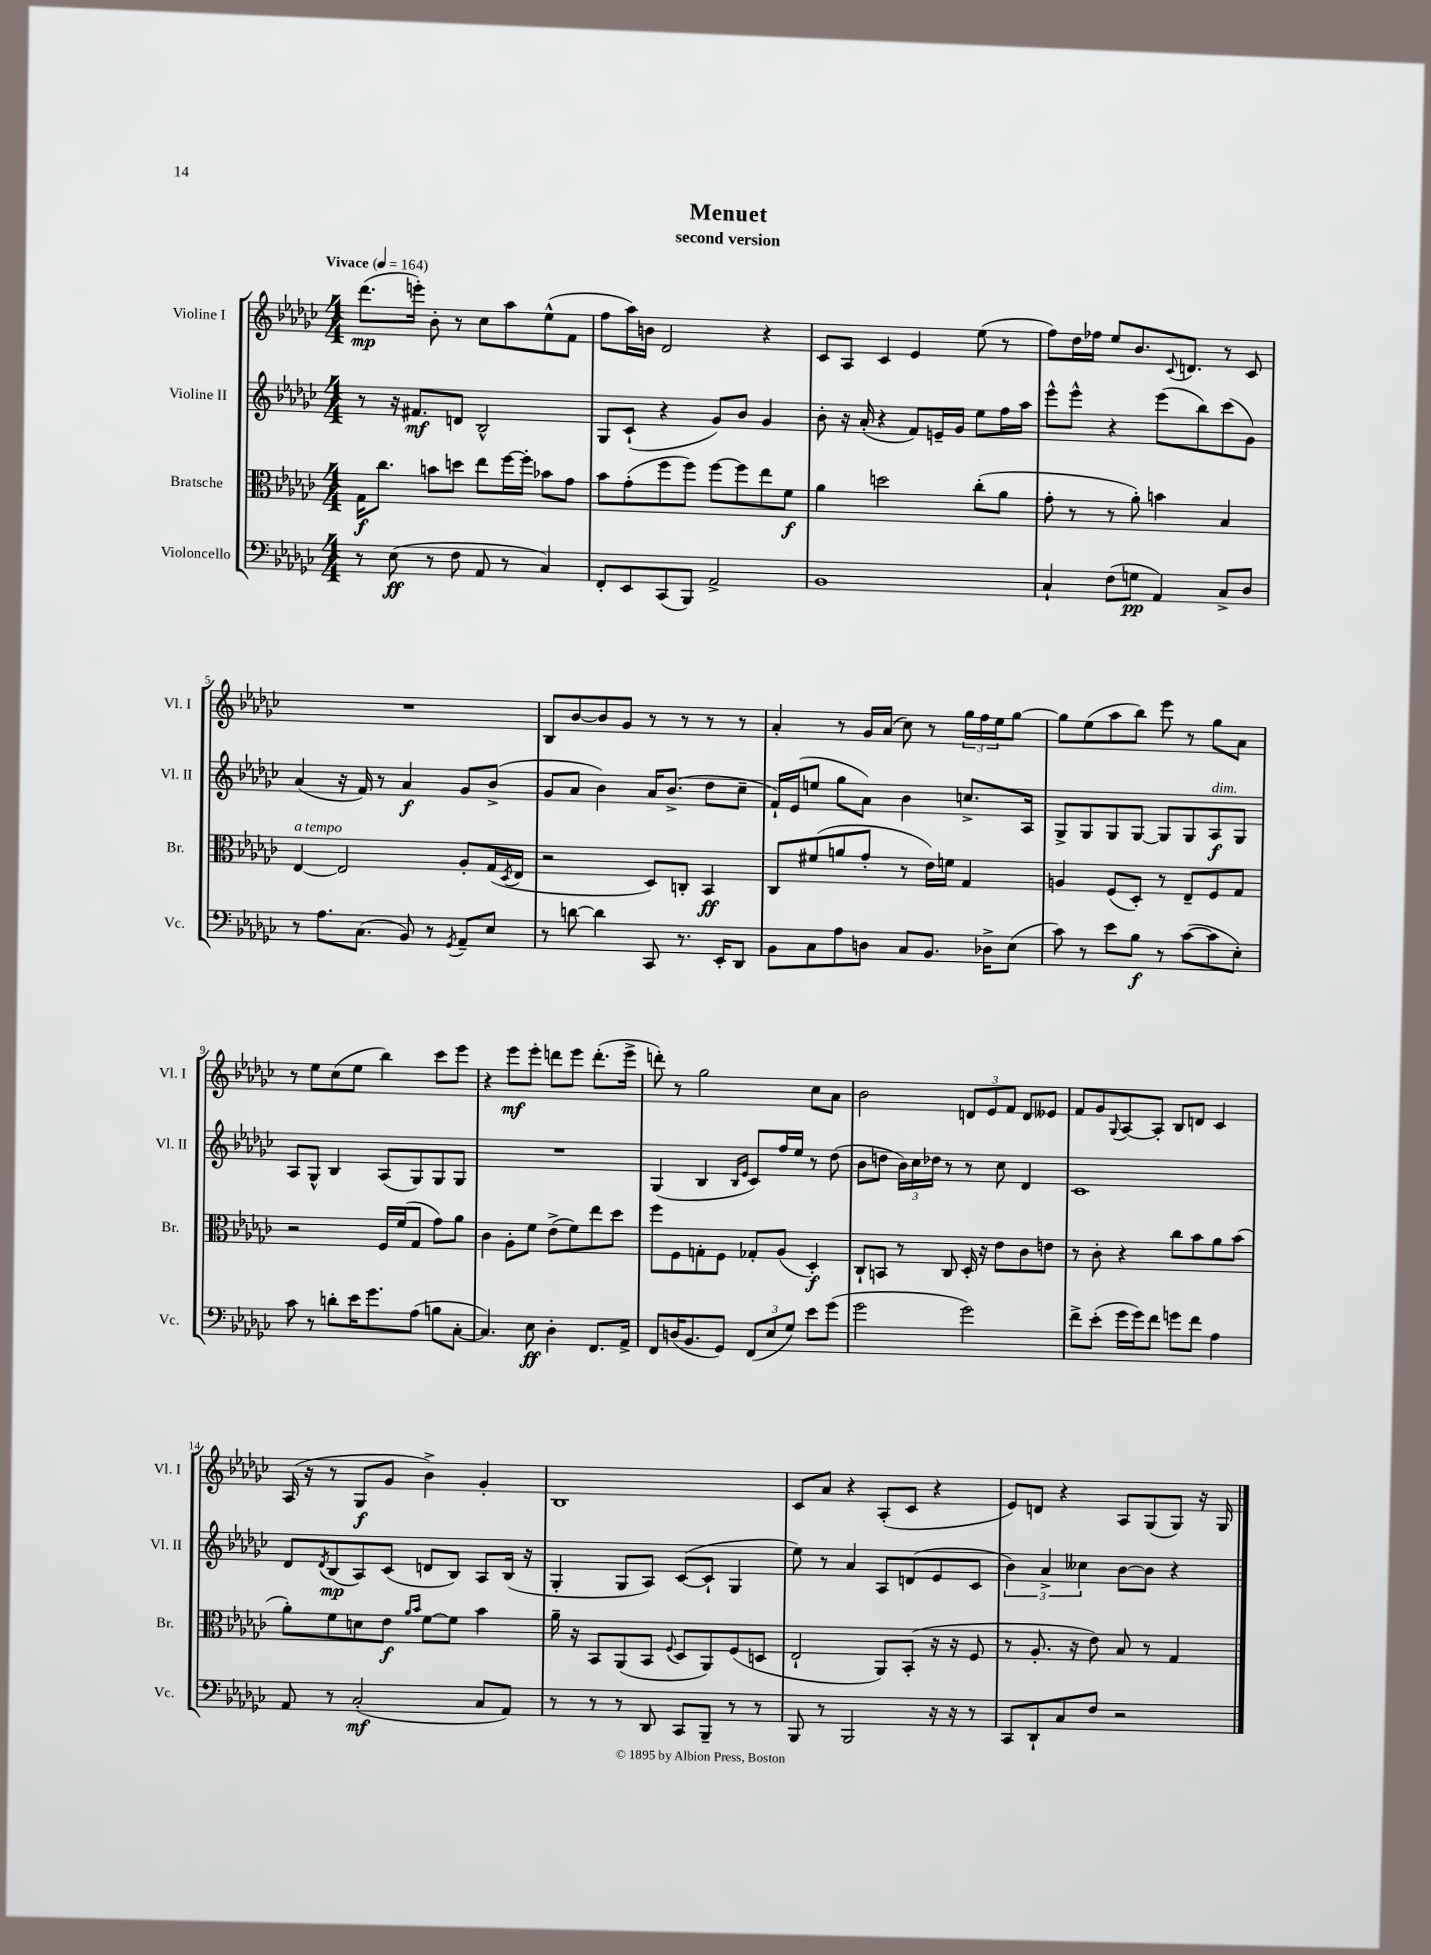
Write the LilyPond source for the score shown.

\header { title = "Menuet" subtitle = "second version" }
<<
\new StaffGroup <<
\new Staff = "s0" \with { instrumentName = "Violine I" shortInstrumentName = "Vl. I" } {
    \clef treble \key ges \major \numericTimeSignature \time 4/4 \tempo "Vivace" 4 = 164
    des'''8.\mp( e'''16-.) bes'8-. r8 ces''8 aes''8 ees''8-^( f'8 |
    f''8 aes''16) b'16 des'2 r4 |
    ces'8 aes8 ces'4 ees'4 ees''8( r8 |
    f''8) des''16 fes''16 ees''8 bes'8. \appoggiatura { ces'8 } d'8. r8 ces'8 |
    R1 |
    bes8 bes'8~ bes'8 ges'8 r8 r8 r8 r8 |
    aes'4-. r8 ges'16 aes'16( ces''8) r8 \tuplet 3/2 { ges''16 f''16 ees''16 } ges''8~ |
    ges''8 ees''8( aes''8 bes''8) ees'''8 r8 ges''8 aes'8 |
    r8 ees''8 ces''8( ees''8 bes''4) ces'''8 ees'''8 |
    r4 ees'''8\mf ees'''8-. d'''8 ees'''8 d'''8.-.( ees'''16-> |
    d'''8-.) r8 ges''2 ces''8 aes'8 |
    bes'2 \tuplet 3/2 { d'8 ees'8 f'8 } d'8 eeses'8 |
    f'8 ges'8 \appoggiatura { ges8 } aes8~ aes8-. bes8 d'8 ces'4 |
    aes16( r16 r8 ges8\f ges'8 bes'4->) ges'4-. |
    bes1 |
    ces'8 aes'8 r4 aes8-.( ces'8 r4 |
    ees'8) d'8 r4 aes8 ges8( ges8) r16 ges16 \bar "|." |
}
\new Staff = "s1" \with { instrumentName = "Violine II" shortInstrumentName = "Vl. II" } {
    \clef treble \key ges \major \numericTimeSignature \time 4/4
    r8 r16 fis'8.\mf d'8 bes2-^ |
    ges8 ces'8-!( r4 ges'8) bes'8 ges'4 |
    bes'8-. r16 aes'16-.( r4 f'8) e'16-- ges'16 ees''8 f''16 aes''16 |
    ees'''8-^ ees'''8-^ r4 ees'''8( bes''8) ces'''8( ges'8) |
    aes'4( r16 f'16) r8 aes'4\f ges'8 bes'8->( |
    ges'8 aes'8 bes'4) aes'16 bes'8.->( des''8 ces''8-- |
    f'16-!) ees'16( e''8 ges''8 aes'8) bes'4 c''8.-> aes16 |
    ges8-> ges8 ges8 ges8~ ges8 ges8 aes8\f^\markup { \italic "dim." } ges8 |
    aes8 ges8-^ bes4 aes8( ges8) ges8 ges8 |
    R1 |
    ges4( bes4 \grace { bes16 ees'16 } ces'8) f''16 ees''16 r8 des''8( |
    bes'8 d''8 \tuplet 3/2 { bes'16) ces''16 des''16 } r8 r8 ces''8 des'4 |
    ces'1 |
    des'8 \acciaccatura { des'8 } bes8\mp( aes8) ces'8( d'8 bes8) aes8 bes16( r16 |
    ges4-. ges8 aes8) ces'8~( ces'8-! ges4 |
    ees''8) r8 aes'4 aes8 d'8( ees'8 ces'8 |
    \tuplet 3/2 { bes'4) aes'4-> ceses''4 } bes'8~ bes'8 r4 \bar "|." |
}
\new Staff = "s2" \with { instrumentName = "Bratsche" shortInstrumentName = "Br." } {
    \clef alto \key ges \major \numericTimeSignature \time 4/4
    ges16\f ces''8. b'8 d''8 ees''8 f''16~ f''16-. bes'8 ges'8 |
    bes'8 ges'8-.( f''8 f''8) f''8~ f''8 ees''8 f'8\f |
    aes'4 d''2 ces''8-.( aes'8 |
    ges'8-. r8 r8 aes'8-.) b'4 bes4 |
    ees4~^\markup { \italic "a tempo" } ees2 aes8-. ges16( \acciaccatura { des8 } ees16 |
    r2 des8) c8-. bes,4\ff |
    ces8 fis'8( a'8 ges'8-. r8 ees'16) f'16 ges4 |
    a4 f8( des8-.) r8 ees8-- f8 ges8 |
    r2 f16 f'16( ges8 ges'8) aes'8 |
    ces'4 aes8-. f'8 ees'8->( f'8) ees''8 des''8 |
    f''8 f8 g8-. f8 ges8-. aes8( des4-.\f) |
    ces8-! b,8 r8 ces8 des16-. r16 ees'8 ces'8 e'8 |
    r8 ces'8-. r4 ces''8 bes'8 aes'8 bes'8( |
    aes'8-.) f'8 d'8 ees'8\f \grace { aes'16 bes'16 } f'8~ f'8 bes'4 |
    aes'16-- r16 bes,8 aes,8( bes,8 \appoggiatura { f8 } des8 aes,8) f8( d8 |
    ees2-! aes,8) bes,8-.( r16 r16 f8 |
    r8 aes8.-. r16 ees'8) bes8 r8 ges4 \bar "|." |
}
\new Staff = "s3" \with { instrumentName = "Violoncello" shortInstrumentName = "Vc." } {
    \clef bass \key ges \major \numericTimeSignature \time 4/4
    r8 ees8\ff( r8 f8 aes,8 r8 ces4) |
    f,8-. ees,8 ces,8( bes,,8) aes,2-> |
    bes,1 |
    ces4-! f8( g8\pp aes,4) ces8-> des8 |
    r8 aes8. ces8.( bes,8) r8 \acciaccatura { ges,8 } aes,8-- ees8 |
    r8 d'8~ d'4 ces,8 r8. ees,16-. des,8 |
    bes,8 ces8 aes8 d8 ces8 bes,8. des16-> ees8( |
    ces'8) r8 ees'8 bes8\f r8 ces'8~( ces'8 ees8-.) |
    ces'8 r8 d'8-. ees'16 ges'8. aes8( b8 ces8~-. |
    ces4.) ees8\ff des4-. f,8. aes,16-> |
    f,8 d16( bes,8. ges,8) \tuplet 3/2 { f,8( ees8 ges8) } ees'8 ges'8( |
    ges'2 ges'2) |
    f'8-> ees'8-.( ges'16 ges'16) f'8 g'8 f'8 aes4 |
    aes,8 r8 ces2-.\mf( ces8 aes,8) |
    r8 r8 r8 des,8 ces,8 bes,,8-- r8 r8 |
    bes,,8 r8 bes,,2 r16 r16 r8 |
    ces,8 des,8-! ces8 f8 r2 \bar "|." |
}
>>
>>
